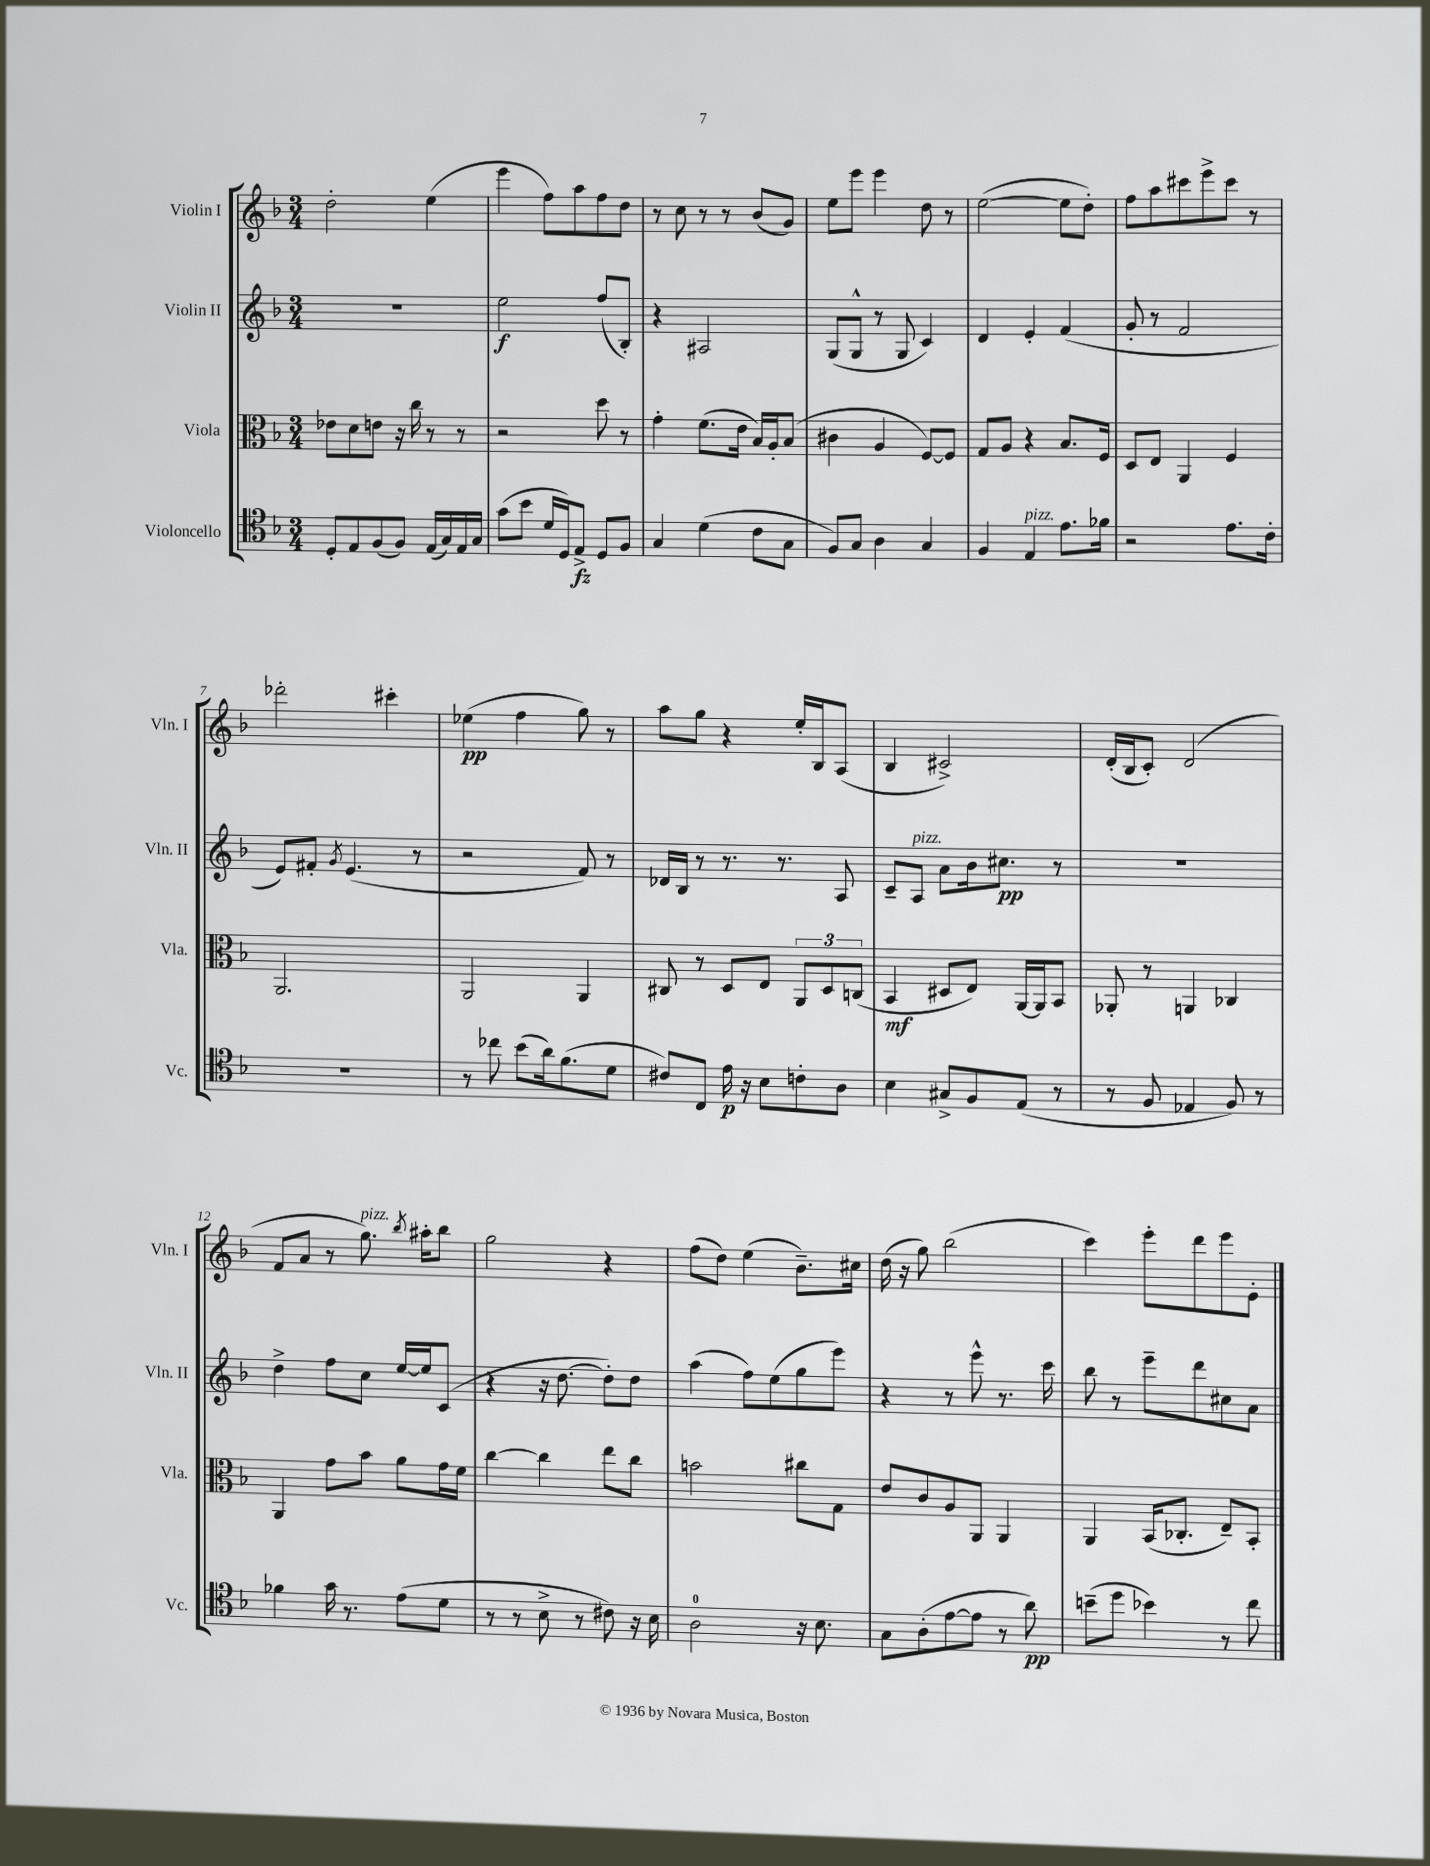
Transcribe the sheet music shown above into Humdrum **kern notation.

**kern	**dynam	**kern	**dynam	**kern	**dynam	**kern	**dynam
*part4	*part4	*part3	*part3	*part2	*part2	*part1	*part1
*staff4	*staff4	*staff3	*staff3	*staff2	*staff2	*staff1	*staff1
*I"Violoncello	*	*I"Viola	*	*I"Violin II	*	*I"Violin I	*
*I'Vc.	*	*I'Vla.	*	*I'Vln. II	*	*I'Vln. I	*
*clefC4	*	*clefC3	*	*clefG2	*	*clefG2	*
*k[b-]	*	*k[b-]	*	*k[b-]	*	*k[b-]	*
*M3/4	*	*M3/4	*	*M3/4	*	*M3/4	*
=1	=1	=1	=1	=1	=1	=1	=1
8D'/L	.	8e-X\L	.	2.r	.	2dd'\	.
8E/	.	8d\	.	.	.	.	.
(8F/	.	8en\J	.	.	.	.	.
8F/J)	.	16r	.	.	.	.	.
.	.	16cc\	.	.	.	.	.
(16E/LL	.	8r	.	.	.	(4ee\	.
16G/)	.	.	.	.	.	.	.
16E/	.	8r	.	.	.	.	.
16G/JJ	.	.	.	.	.	.	.
=2	=2	=2	=2	=2	=2	=2	=2
(8g\L	.	2r	.	2ee\	f	4eee\	.
8b-\J	.	.	.	.	.	.	.
16d/LL	.	.	.	.	.	8ff\L)	.
16D/J)	.	.	.	.	.	.	.
8E^/J	fz	.	.	.	.	8aa\	.
8D/L	.	8dd\	.	(8ff/L	.	8ff\	.
8F/J	.	8r	.	8B-'/J)	.	8dd\J	.
=3	=3	=3	=3	=3	=3	=3	=3
4G/	.	4g'\	.	4r	.	8r	.
.	.	.	.	.	.	8cc\	.
(4d\	.	(8.f\L	.	2A#X/	.	8r	.
.	.	.	.	.	.	8r	.
.	.	16e\Jk	.	.	.	.	.
8c\L	.	16B-/LL)	.	.	.	(8b-/L	.
.	.	16A'/J	.	.	.	.	.
8G\J	.	(8B-/J	.	.	.	8g/J)	.
=4	=4	=4	=4	=4	=4	=4	=4
8F/L)	.	4c#X\	.	(8G/L	.	8ee\L	.
8G/J	.	.	.	8G^^/J	.	8eee\J	.
4A\	.	4A/	.	8r	.	4eee\	.
.	.	.	.	8G/	.	.	.
4G/	.	[8F/L)	.	4c/)	.	8dd\	.
.	.	8F/J]	.	.	.	8r	.
=5	=5	=5	=5	=5	=5	=5	=5
4F/	.	8G/L	.	4d/	.	([2ee\	.
.	.	8A/J	.	.	.	.	.
!LO:TX:a:i:t=pizz.	!	!	!	!	!	!	!
4E/	.	4r	.	4e'/	.	.	.
8.e\L	.	8.B-/L	.	(4f/	.	8ee\L]	.
.	.	.	.	.	.	8dd'\J)	.
16f-X\Jk	.	16F/Jk	.	.	.	.	.
=6	=6	=6	=6	=6	=6	=6	=6
2r	.	8D/L	.	8g'/	.	8ff\L	.
.	.	8E/J	.	8r	.	8aa\	.
.	.	4AA/	.	2f/	.	8ccc#X\	.
.	.	.	.	.	.	8eee^\	.
8.e\L	.	4F/	.	.	.	8ccc#\J	.
.	.	.	.	.	.	8r	.
16c'\Jk	.	.	.	.	.	.	.
!!LO:LB:g=z
=7	=7	=7	=7	=7	=7	=7	=7
2.r	.	2.AA/	.	8e/L)	.	2ddd-X'\	.
.	.	.	.	8f#X'/J	.	.	.
.	.	.	.	8qg/	.	.	.
.	.	.	.	(4.e/	.	.	.
.	.	.	.	.	.	4ccc#X'\	.
.	.	.	.	8r	.	.	.
=8	=8	=8	=8	=8	=8	=8	=8
8r	.	2AA/	.	2r	.	(4ee-X\	pp
8cc-X\	.	.	.	.	.	.	.
(8b-\L	.	.	.	.	.	4ff\	.
16a\k)	.	.	.	.	.	.	.
(8.f\	.	.	.	.	.	.	.
.	.	4AA/	.	8f/)	.	8gg\)	.
8d\J	.	.	.	8r	.	8r	.
=9	=9	=9	=9	=9	=9	=9	=9
8c#X/L)	.	8C#X/	.	16d-X/LL	.	8aa\L	.
.	.	.	.	16B-/JJ	.	.	.
8C/J	.	8r	.	8r	.	8gg\J	.
16e\	p	8D/L	.	8.r	.	4r	.
16r	.	.	.	.	.	.	.
8B-\L	.	8E/J	.	.	.	.	.
.	.	.	.	8.r	.	.	.
8cn'\	.	12AA/L	.	.	.	16ee'/LL	.
.	.	.	.	.	.	16B-/J	.
.	.	12D/	.	.	.	.	.
8A\J	.	.	.	8A/	.	(8A/J	.
.	.	(12Cn/J	.	.	.	.	.
=10	=10	=10	=10	=10	=10	=10	=10
4B-\	.	4BB-/	mf	8c~/L	.	4B-/	.
!	!	!	!	!LO:TX:a:i:t=pizz.	!	!	!
.	.	.	.	8A/J	.	.	.
8G#X^/L	.	8D#X/L	.	8a\L	.	2c#X^/)	.
8F/	.	8E/J)	.	16b-\k	.	.	.
.	.	.	.	8.cc#X\J	pp	.	.
(8E/J	.	[16AA/LL	.	.	.	.	.
.	.	16AA/J]	.	.	.	.	.
8r	.	8BB-/J	.	8r	.	.	.
=11	=11	=11	=11	=11	=11	=11	=11
8r	.	8AA-X'/	.	2.r	.	(16d'/LL	.
.	.	.	.	.	.	16B-/J	.
8F/	.	8r	.	.	.	8c'/J)	.
4E-X/	.	4AAn/	.	.	.	(2d/	.
8F/)	.	4C-X/	.	.	.	.	.
8r	.	.	.	.	.	.	.
!!LO:LB:g=z
=12	=12	=12	=12	=12	=12	=12	=12
4f-X\	.	4AA/	.	4dd^\	.	8f/L	.
.	.	.	.	.	.	8a/J	.
16g\	.	8g\L	.	8ff\L	.	8r	.
8.r	.	.	.	.	.	.	.
!	!	!	!	!	!	!LO:TX:a:i:t=pizz.	!
.	.	8b-\J	.	8cc\J	.	8.gg\)	.
(8e\L	.	8a\L	.	[16ee/LL	.	.	.
.	.	.	.	.	.	8qbb-/	.
.	.	.	.	16ee/J]	.	16aa#X'\KL	.
8d\J	.	16g\L	.	(8c/J	.	8bb-\J	.
.	.	16f\JJ	.	.	.	.	.
=13	=13	=13	=13	=13	=13	=13	=13
8r	.	[4cc\	.	4r	.	2gg\	.
8r	.	.	.	.	.	.	.
8B-^\	.	4cc\]	.	16r	.	.	.
.	.	.	.	[8.dd\	.	.	.
8r	.	.	.	.	.	.	.
8c#X\)	.	8ee\L	.	8dd'\L])	.	4r	.
16r	.	8cc\J	.	8dd\J	.	.	.
16B-\	.	.	.	.	.	.	.
=14	=14	=14	=14	=14	=14	=14	=14
2A\	.	2bn\	.	(4aa\	.	(8ff\L	.
.	.	.	.	.	.	8dd\J)	.
.	.	.	.	8ff\L)	.	(4ee\	.
.	.	.	.	(8ee\	.	.	.
16r	.	8cc#X\L	.	8gg\	.	8.b-~\L)	.
8.B-\	.	.	.	.	.	.	.
.	.	8G\J	.	8eee\J)	.	.	.
.	.	.	.	.	.	16cc#X\Jk	.
=15	=15	=15	=15	=15	=15	=15	=15
8G\L	.	8e/L	.	4r	.	(16dd\	.
.	.	.	.	.	.	16r	.
(8A'\	.	8c/	.	.	.	8gg\)	.
[8e\	.	8A/	.	8r	.	(2bb-\	.
8e\J]	.	8AA/J	.	8eee^^\	.	.	.
8r	.	4AA/	.	8.r	.	.	.
8a\)	pp	.	.	.	.	.	.
.	.	.	.	16ccc\	.	.	.
=16	=16	=16	=16	=16	=16	=16	=16
(8bn~\L	.	4AA/	.	8bb-\	.	4ccc\)	.
8dd\J	.	.	.	8r	.	.	.
4b-X\)	.	(16BB-/KL	.	8eee~\L	.	8eee'\L	.
.	.	8.C-X'/J	.	.	.	.	.
.	.	.	.	8ddd\	.	8ddd\	.
8r	.	8E~/L)	.	8cc#X\	.	8eee\	.
8cc\	.	8BB-'/J	.	8a\J	.	8e'\J	.
==	==	==	==	==	==	==	==
*-	*-	*-	*-	*-	*-	*-	*-
